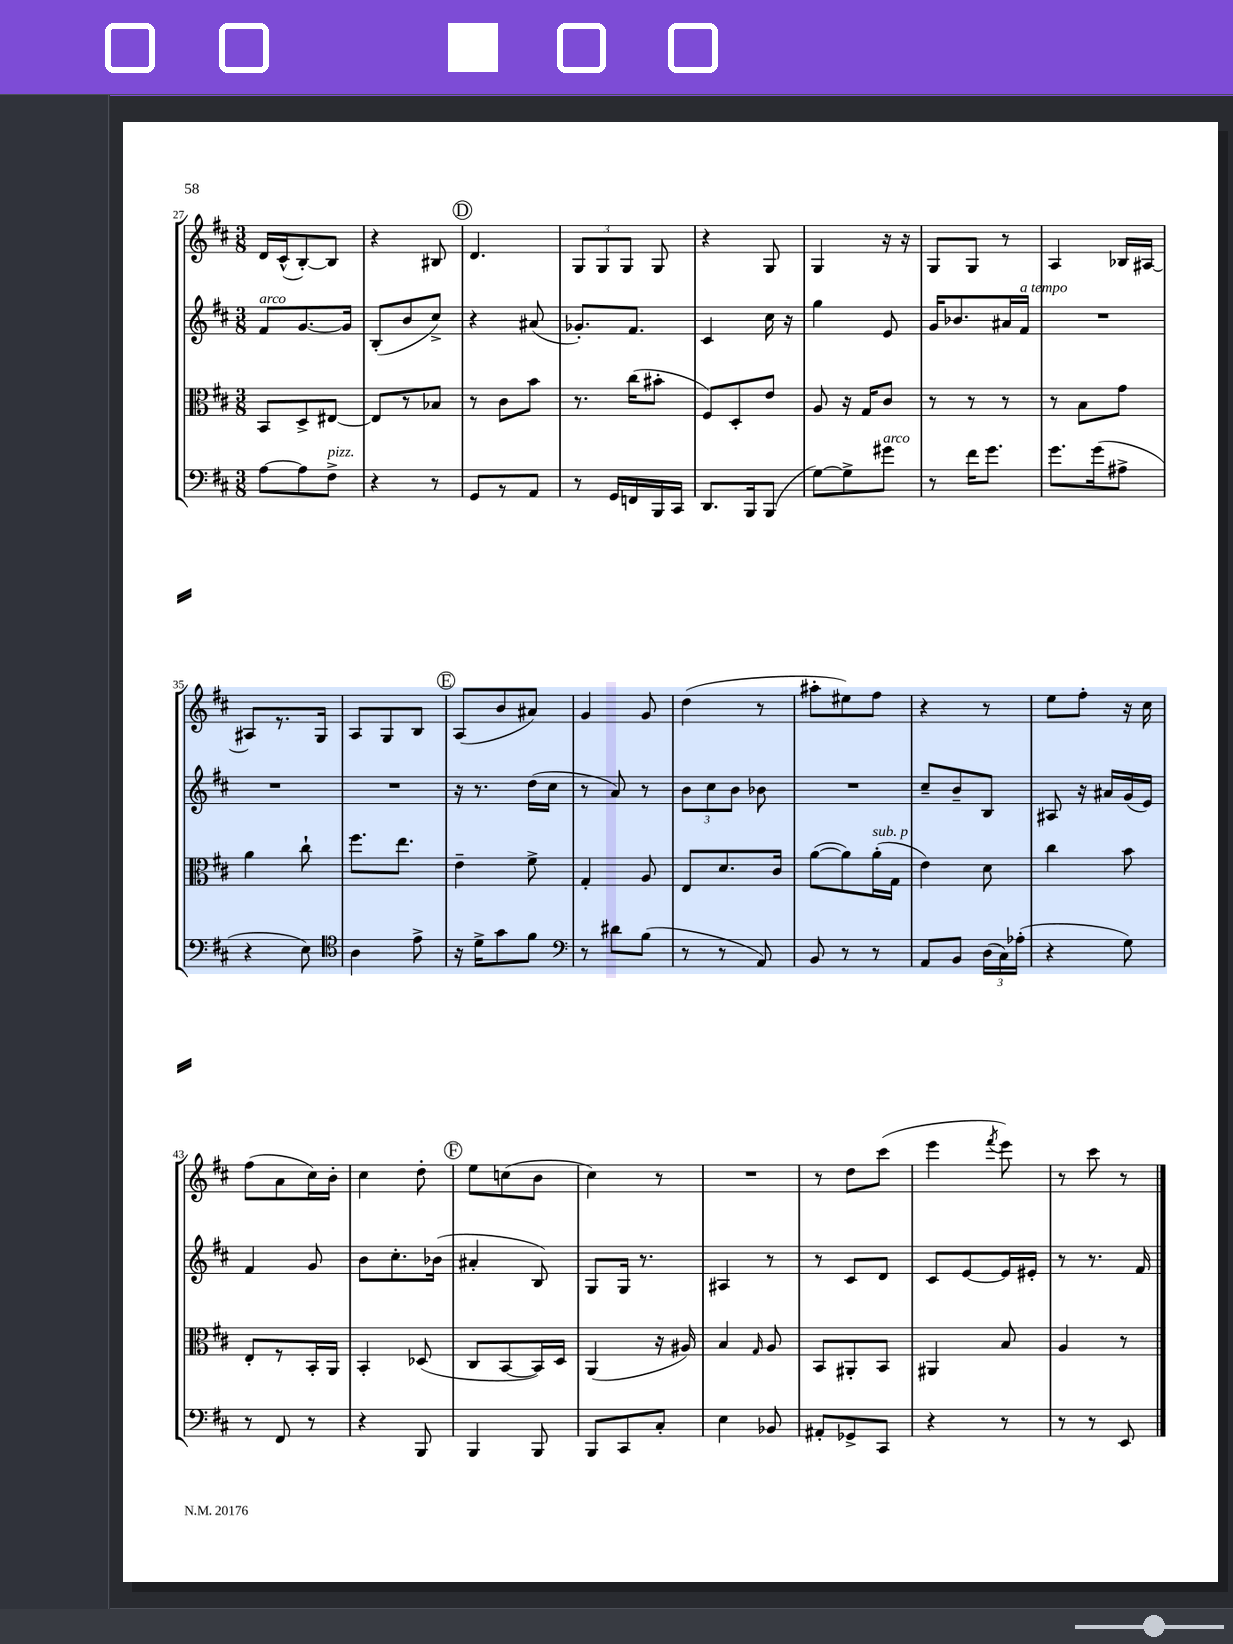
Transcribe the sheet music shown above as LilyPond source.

<<
\new StaffGroup <<
\new Staff = "s0" {
    \clef treble \key d \major \numericTimeSignature \time 3/8
    \autoBeamOff d'16[ cis'16-^( b8~-.) b8] |
    r4 bis8 |
    \mark \markup { \circle "D" } d'4. |
    \tuplet 3/2 { g8[ g8 g8] } g8 |
    r4 g8 |
    g4 r16 r16 |
    g8[ g8] r8 |
    a4 bes16[ ais16]~ |
    ais8[ r8. g16] |
    a8[ g8 b8] |
    \mark \markup { \circle "E" } a8[( b'8 ais'8]) |
    g'4 g'8 |
    d''4( r8 |
    ais''8[-. eis''8) fis''8] |
    r4 r8 |
    e''8[ fis''8]-. r16 cis''16 |
    fis''8[( a'8 cis''16) b'16]-. |
    cis''4 d''8-. |
    \mark \markup { \circle "F" } e''8[ c''8( b'8] |
    cis''4) r8 |
    R4. |
    r8 d''8[ cis'''8]( |
    e'''4 \acciaccatura { fis'''8 } e'''8) |
    r8 cis'''8 r8 \bar "|." |
}
\new Staff = "s1" {
    \clef treble \key d \major \numericTimeSignature \time 3/8
    \autoBeamOff fis'8[^\markup { \italic "arco" } g'8.~ g'16] |
    b8[-.( b'8 cis''8]->) |
    \mark \markup { \circle "D" } r4 ais'8( |
    ges'8.[-.) fis'8.] |
    cis'4 cis''16 r16 |
    g''4 e'8 |
    g'16[ bes'8. ais'16 fis'16]^\markup { \italic "a tempo" } |
    R4. |
    R4. |
    R4. |
    \mark \markup { \circle "E" } r16 r8. d''16[( cis''16] |
    r8 a'8) r8 |
    \tuplet 3/2 { b'8[ cis''8 b'8] } bes'8 |
    R4. |
    cis''8[-- b'8-- b8] |
    ais8 r16 ais'16[ g'16( e'16]) |
    fis'4 g'8 |
    b'8[ cis''8.-. bes'16]( |
    \mark \markup { \circle "F" } ais'4-. b8) |
    g8[ g16] r8. |
    ais4 r8 |
    r8 cis'8[ d'8] |
    cis'8[ e'8~ e'16 eis'16]-. |
    r8 r8. fis'16 \bar "|." |
}
\new Staff = "s2" {
    \clef alto \key d \major \numericTimeSignature \time 3/8
    \autoBeamOff b,8[ d8-> eis8]~ |
    eis8[ r8 bes8] |
    \mark \markup { \circle "D" } r8 cis'8[ b'8] |
    r8. cis''16[( bis'8]-. |
    fis8[) d8-. e'8] |
    a8 r16 g16[ cis'8] |
    r8 r8 r8 |
    r8 b8[ g'8] |
    a'4 cis''8-! |
    fis''8.[ e''8.] |
    \mark \markup { \circle "E" } e'4-- fis'8-> |
    g4-. a8 |
    e8[ d'8. cis'16] |
    a'8[~( a'8) a'16-.^\markup { \italic "sub. p" }( g16] |
    e'4) d'8 |
    cis''4 b'8 |
    e8[-. r8 b,16-. a,16] |
    b,4-. des8( |
    \mark \markup { \circle "F" } cis8[ b,8~ b,16) d16] |
    a,4( r16 ais16) |
    b4 \grace { g16 } a8 |
    b,8[ ais,8-. b,8] |
    ais,4 b8 |
    a4 r8 \bar "|." |
}
\new Staff = "s3" {
    \clef bass \key d \major \numericTimeSignature \time 3/8
    \autoBeamOff a8[~ a8 fis8]->^\markup { \italic "pizz." } |
    r4 r8 |
    \mark \markup { \circle "D" } g,8[ r8 a,8] |
    r8 g,16[ f,16 b,,16 cis,16] |
    d,8.[ b,,16 b,,8]( |
    g8[~) g8-> gis'8]^\markup { \italic "arco" } |
    r8 fis'16[ g'8.] |
    g'8.[ g'16( ais8]-> |
    r4 e8) |
    \clef tenor a4 e'8-> |
    \mark \markup { \circle "E" } r16 d'16[-> g'8 fis'8] |
    \clef bass r8 dis'8[ b8]( |
    r8 r8 a,8) |
    b,8 r8 r8 |
    a,8[ b,8] \tuplet 3/2 { d16[( cis16) aes16]-.( } |
    r4 g8) |
    r8 fis,8 r8 |
    r4 b,,8 |
    \mark \markup { \circle "F" } b,,4 b,,8 |
    b,,8[ cis,8 cis8]-. |
    e4 bes,8 |
    ais,8[-. ges,8-> cis,8] |
    r4 r8 |
    r8 r8 e,8 \bar "|." |
}
>>
>>
\layout { \context { \Score currentBarNumber = #27 } }
